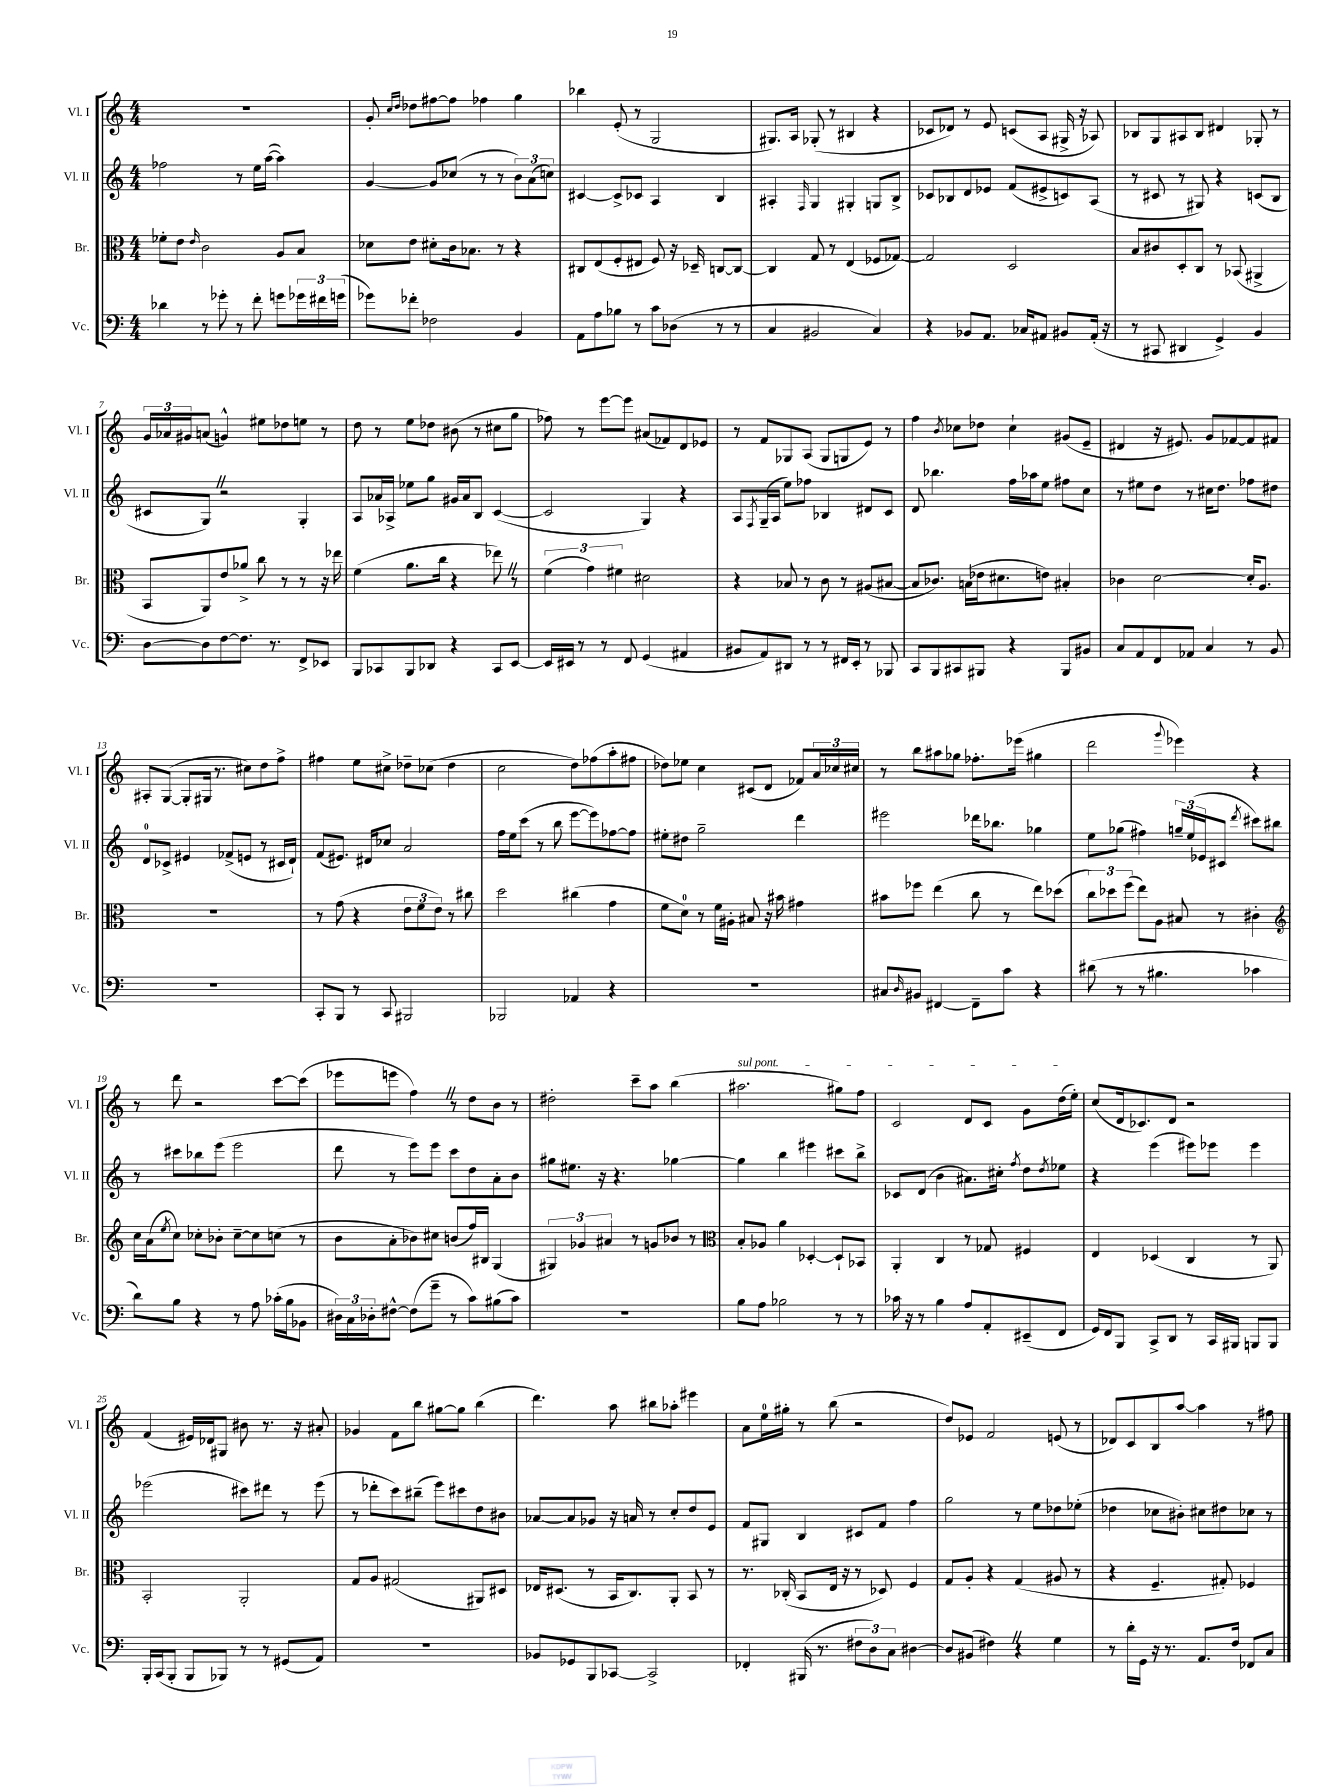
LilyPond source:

<<
\new StaffGroup <<
\new Staff = "s0" \with { instrumentName = "Vl. I" shortInstrumentName = "Vl. I" } {
    \clef treble \key c \major \numericTimeSignature \time 4/4
    R1 |
    g'8-. \grace { c''16 d''16 } des''8 fis''8~ fis''8 fes''4 g''4 |
    bes''4 e'8-.( r8 g2 |
    gis8.) a16 ges8-.( r8 bis4 r4 |
    ces'8 des'8) r8 e'8 c'8( a8 gis16-> r16 aes8) |
    bes8 g8 ais8 bes8 dis'4 ges8-. r8 |
    \tuplet 3/2 { g'16 aes'16 gis'16 } a'8( g'4-^) eis''8 des''8 e''8 r8 |
    d''8 r8 e''8 des''8 bis'8( r8 cis''8 g''8 |
    fes''8) r8 e'''8~ e'''8 ais'8( fes'8) d'8 ees'8 |
    r8 f'8 ges8 a8( ges8 g8 e'8) r8 |
    f''4 \acciaccatura { b'8 } ces''8 des''8 ces''4-! gis'8( e'8-- |
    dis'4 r16 eis'8.) g'8 fes'8~ fes'8 fis'8 |
    ais8-. g8~( g8-. gis16 r8. cis''8) d''8 f''8-> |
    fis''4 e''8 cis''8-> des''8-- ces''8( des''4 |
    c''2 d''8) fes''8( a''8-. fis''8 |
    des''8) ees''8 c''4 cis'8( d'8 fes'8) \tuplet 3/2 { a'16 ces''16 cis''16 } |
    r8 b''8 ais''8 ges''8 fes''8.-. ees'''16( gis''4 |
    d'''2 \appoggiatura { g'''8 } ees'''4) r4 |
    r8 d'''8 r2 c'''8~ c'''8( |
    ees'''8 e'''8 f''4) \once \override BreathingSign.text = \markup { \musicglyph "scripts.caesura.straight" } \breathe r8 d''8 b'8 r8 |
    dis''2-. c'''8-- a''8 b''4( |
    \once \override TextSpanner.bound-details.left.text = \markup { \italic "sul pont." } ais''2.\startTextSpan gis''8) f''8 |
    c'2 d'8 c'8 g'8 d''16( e''16-.\stopTextSpan) |
    c''8( d'16 ces'8.) d'8 r2 |
    f'4( eis'16) des'16 gis8 bis'8 r8. r16 ais'8-. |
    ges'4 f'8 b''8 gis''8~ gis''8 b''4( |
    d'''4.) a''8 bis''8 aes''8-. eis'''4 |
    a'8 e''16-0 gis''16-. r8 b''8( r2 |
    d''8) ees'8 f'2 e'8( r8 |
    des'8) c'8 b8 a''8~ a''4 r8 fis''8 \bar "|." |
}
\new Staff = "s1" \with { instrumentName = "Vl. II" shortInstrumentName = "Vl. II" } {
    \clef treble \key c \major \numericTimeSignature \time 4/4
    fes''2 r8 e''16 a''16~( a''4) |
    g'4~ g'8 ces''8( r8 r8 \tuplet 3/2 { b'8) a'8( c''8) } |
    cis'4~ cis'8-> ces'8 a4 b4 |
    ais4-. \grace { f16 } g4 gis4-. g8 b8-> |
    ces'8 bes8 d'8 ees'8 f'8( eis'8-> c'8) a8( |
    r8 cis'8 r8 gis8) r4 c'8( b8 |
    cis'8 g8) \once \override BreathingSign.text = \markup { \musicglyph "scripts.caesura.straight" } \breathe r2 g4-. |
    a8 aes'16 aes16-> ees''8 g''8 gis'16 aes'16 b8 c'4~( |
    c'2 g4) r4 |
    a8 \acciaccatura { f8 } g16--( a16 e''8) fes''8 bes4 dis'8 c'8 |
    d'8 bes''4. f''16 aes''16 e''8 fis''8 c''8 |
    r8 eis''8 d''8 r8 cis''16 d''8. fes''8 dis''8 |
    d'8-0 ces'8-> eis'4 fes'8->( e'8 r8 cis'16 d'16-!) |
    f'8( eis'8.) dis'16 ces''8 a'2 |
    f''16 e''16 c'''8( r8 b''8 e'''8~ e'''8) fes''8~ fes''8 |
    eis''8-. dis''8 g''2-- d'''4 |
    eis'''2 des'''16 bes''8. ges''4 |
    e''8 ges''8( fis''4) \tuplet 3/2 { g''16-- e''16( ees'16 } cis'8 \acciaccatura { d'''8 } cis'''8) bis''8 |
    r8 cis'''8 bes''8 e'''8( e'''2 |
    d'''8 r8 e'''8) e'''8 c'''8 d''8 a'8-. b'8 |
    gis''8 eis''8. r16 r4. ges''4~ |
    ges''4 b''4 eis'''4 cis'''8 b''8-> |
    ces'8 d'8( b'4 ais'8.) cis''16-. \acciaccatura { f''8 } d''8 \acciaccatura { d''8 } ees''8 |
    r4 e'''4( eis'''8) ees'''8 ees'''4 |
    ees'''2( cis'''8) dis'''8 r8 ees'''8( |
    r8 des'''8-. c'''8) bis''8--( e'''8) cis'''8 d''8 bis'8 |
    aes'8~ aes'8 ges'8 r16 a'16 r8 c''8-. d''8 e'8 |
    f'8 gis8 b4 cis'8 f'8 f''4 |
    g''2 r8 e''8 des''8 ees''8-.( |
    des''4 ces''8 bis'8-.) cis''8 dis''8 ces''8 r8 \bar "|." |
}
\new Staff = "s2" \with { instrumentName = "Br." shortInstrumentName = "Br." } {
    \clef alto \key c \major \numericTimeSignature \time 4/4
    fes'8-. e'8 \grace { e'16 } c'2 a8 b8 |
    des'8 e'8 dis'8-. c'16 bes8. r8 r4 |
    cis8 e8( f8-. eis8 f8) r16 des16-- c8~ c8~ |
    c4 g8 r8 e4( fes8 ges8~) |
    ges2 d2 |
    b8 cis'8 d8-. c8 r8 bes,8( ais,4-> |
    b,8 a,8) e'8 aes'8-> c''8 r8 r8 r16 ees''16 |
    f'4( a'8. c''16 r4 ees''8) \once \override BreathingSign.text = \markup { \musicglyph "scripts.caesura.straight" } \breathe r8 |
    \tuplet 3/2 { f'4( g'4) fis'4 } dis'2 |
    r4 bes8 r8 c'8 r8 ais8( bis8~ |
    bis8 ces'8.) b16( ees'16 dis'8. e'8) bis4-. |
    ces'4 d'2~ d'16-. a8. |
    R1 |
    r8 g'8( r4 \tuplet 3/2 { e'8 f'8 e'8) } r8 cis''8 |
    d''2 cis''4( g'4 |
    f'8 d'8-0) r8 f'16 ais16-. bis8 r16 bis'16 gis'4 |
    bis'8 fes''8 e''4( c''8 r8 e''8) des''8( |
    \tuplet 3/2 { c''8) des''8 f''8( } e''8) a8 bis8 r8 cis'4-. |
    \clef treble c''16 a'16( \acciaccatura { e''8 } c''8) ces''8-. bes'8-. ces''8~-- ces''8 c''8( r8 |
    b'8 a'8-. bes'8) cis''8 b'8( f''16) bis16 g4( |
    \tuplet 3/2 { gis4) ges'4 ais'4 } r8 g'8 bes'8 r8 |
    \clef alto b8-. aes8 a'4 des4~-. des8-! bes,8 |
    a,4-. c4 r8 ges8 fis4 |
    e4 des4( c4 r8 a,8) |
    b,2-. a,2-. |
    g8 a8 gis2( ais,8) dis8 |
    ees16 dis8.( r8 b,16 c8.) a,8-. b,8 r8 |
    r8. ces16-.( b,8 e16 r16 r8 des8) f4 |
    g8 a8-. r4 g4( ais8 r8 |
    r4 f4.-- gis8-.) fes4 \bar "|." |
}
\new Staff = "s3" \with { instrumentName = "Vc." shortInstrumentName = "Vc." } {
    \clef bass \key c \major \numericTimeSignature \time 4/4
    des'4 r8 ges'8-. r8 f'8-. g'8 \tuplet 3/2 { ges'16 fis'16 g'16( } |
    ges'8) fes'8-. fes2 b,4 |
    a,8 a8 bes8 r8 c'8 des8( r8 r8 |
    c4 bis,2 c4) |
    r4 bes,8 a,8. ces16 ais,8 bis,8 ais,16-.( r16 |
    r8 cis,8 dis,4 g,4->) b,4 |
    d8~ d8 f8~ f8. r8. f,8-> ees,8 |
    b,,8 ces,8 b,,8 des,8 r4 ces,8 e,8~ |
    e,16 eis,16 r8 r8 f,8 g,4( ais,4 |
    bis,8 a,8) dis,8 r8 r8 fis,16 e,16-. r8 bes,,8 |
    c,8 b,,8 cis,8 bis,,8 r4 bis,,8 bis,8 |
    c8 a,8 f,8 aes,8 c4 r8 b,8 |
    R1 |
    c,8-. b,,8 r8 c,8 bis,,2 |
    bes,,2 aes,4 r4 |
    R1 |
    cis8 \grace { d16 } bis,8 fis,4~ fis,8-- c'8 r4 |
    dis'8( r8 r8 bis4. ces'4 |
    d'8) b8 r4 r8 a8 ces'16-.( b16 bes,8 |
    \tuplet 3/2 { dis16) c16 des16-. } fis8~-^ fis8( g'8-- r8 c'8) bis8( c'8) |
    R1 |
    b8 a8 bes2 r8 r8 |
    ces'16 r16 r8 b4 a8 a,8-. eis,8--( f,8 |
    g,16) f,16 b,,8 c,8-> d,8 r8 c,16 bis,,16 b,,8 b,,8 |
    b,,16-. c,16( b,,8-. b,,8 bes,,8) r8 r8 gis,8( a,8) |
    R1 |
    bes,8 ges,8 b,,8 ces,8~ ces,2-> |
    fes,4-. bis,,16( r8. \tuplet 3/2 { fis8 d8) c8 } dis4~ |
    dis8 bis,8( fis4) \once \override BreathingSign.text = \markup { \musicglyph "scripts.caesura.straight" } \breathe r4 g4 |
    r8 d'16-. g,16 r16 r8. a,8. f16 fes,8 c8 \bar "|." |
}
>>
>>
